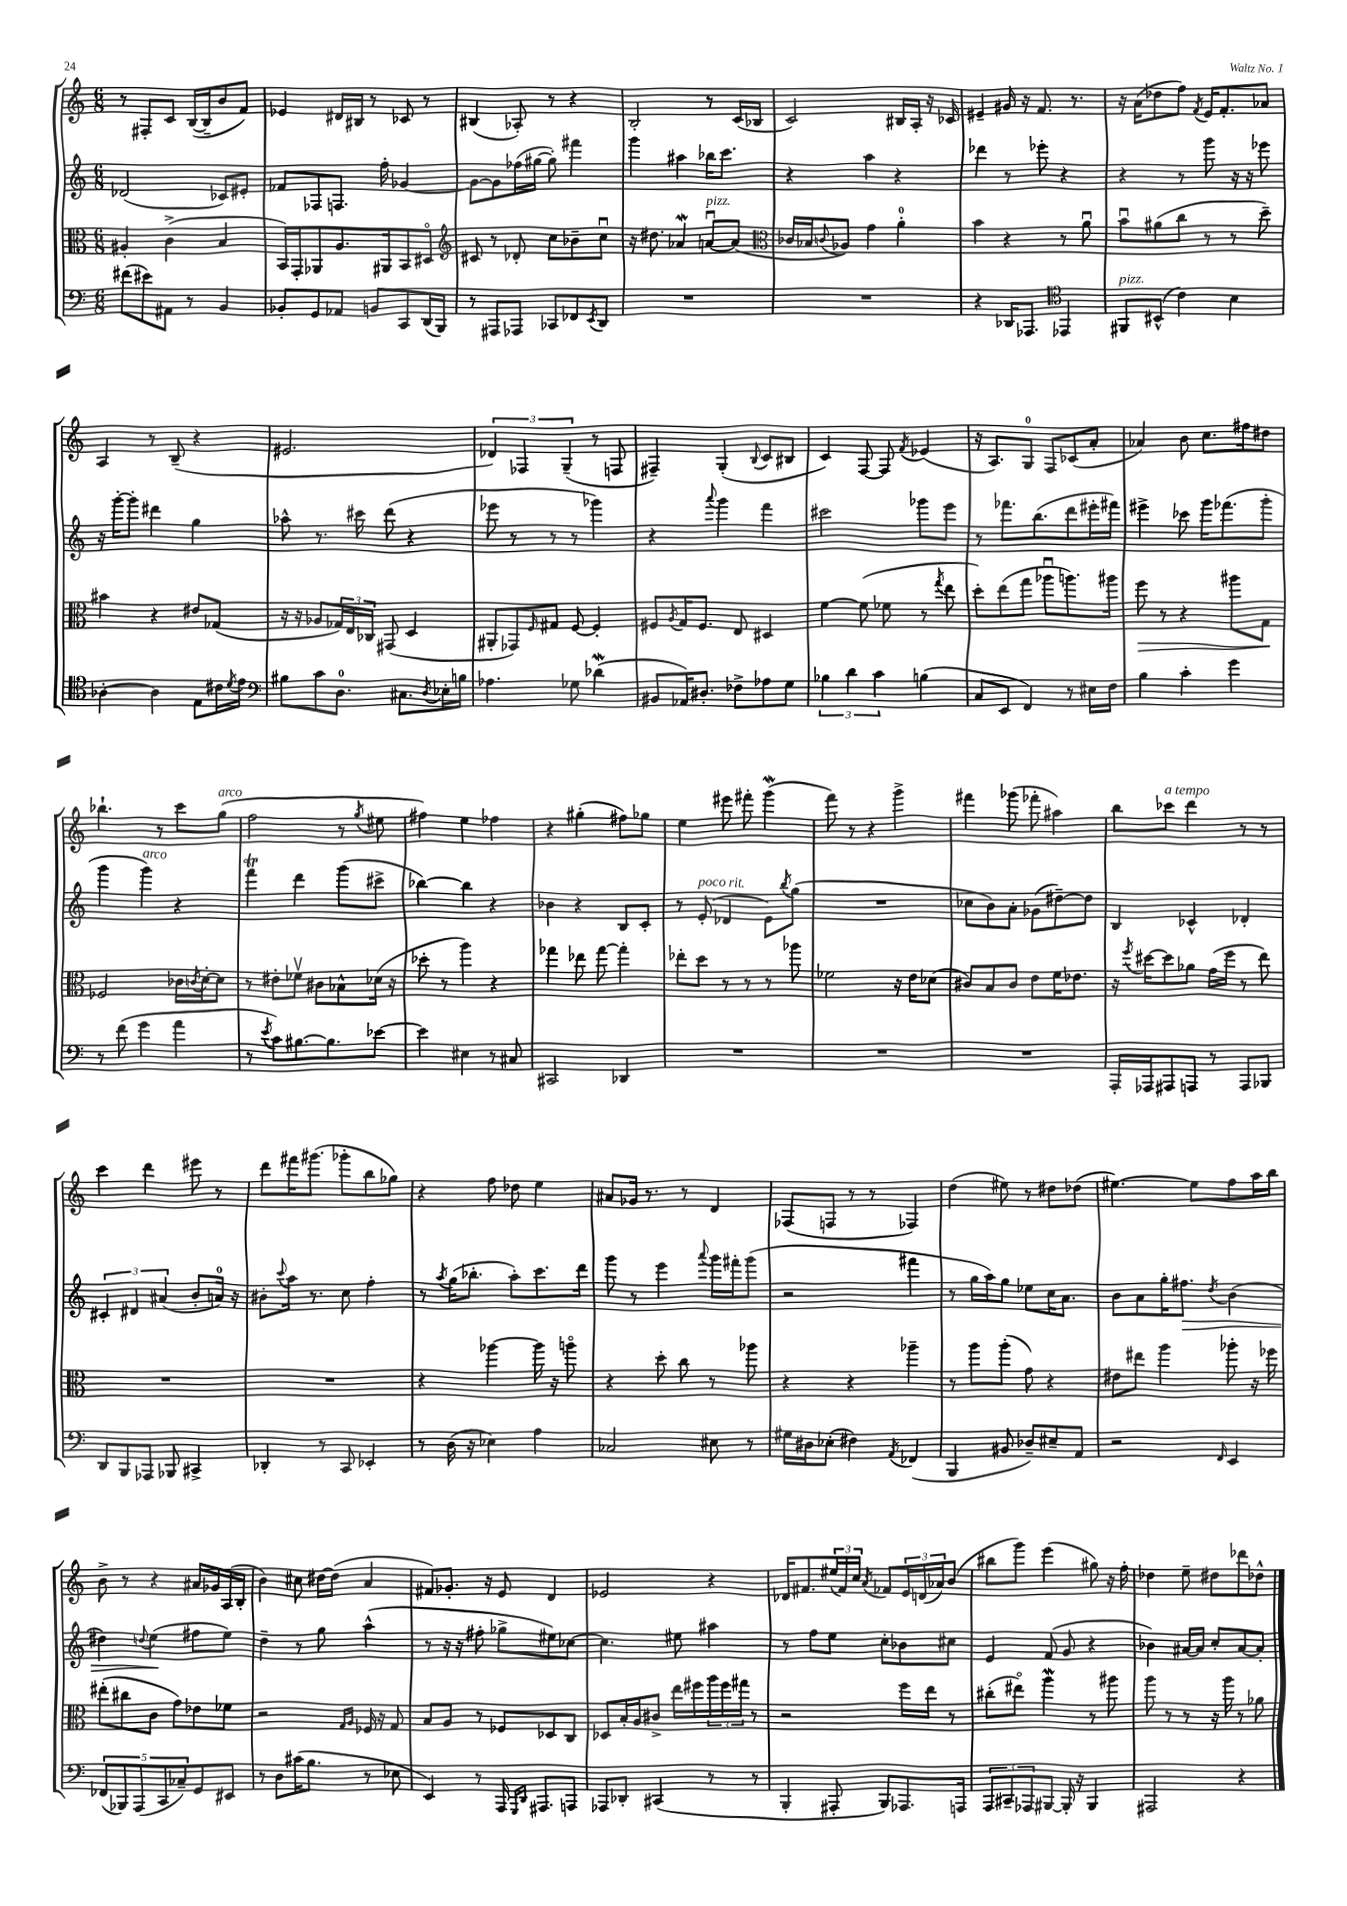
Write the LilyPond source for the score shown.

<<
\new StaffGroup <<
\new Staff = "s0" {
    \clef treble \key c \major \numericTimeSignature \time 6/8
    r8 fis8-. c'8 b16~( b16-- b'8 f'8) |
    ees'4 dis'16 bis16 r8 ces'8 r8 |
    bis4( aes8-.) r8 r4 |
    b2-. r8 c'16( bes16 |
    c'2) bis16 a16-. r16 ces'16 |
    eis'4-- gis'16 r16 f'8. r8. |
    r16 a'16( des''8 f''8) \acciaccatura { f'8 } e'16 f'8.-. aes'8 |
    a4 r8 b8--( r4 |
    eis'2. |
    \tuplet 3/2 { des'4) fes4 g4--( } r8 f8 |
    fis4--) g4-.( \appoggiatura { b8 } c'8 bis8 |
    c'4) f8~ f8 \acciaccatura { f'8 } ees'4( |
    r16 a8.) g8-0 f8 ces'8( a'8-. |
    aes'4) b'8 c''8. fis''16 dis''8 |
    bes''4.-! r8 c'''8 g''8^\markup { \italic "arco" }( |
    f''2 r8 \acciaccatura { g''8 } eis''8 |
    fis''4) e''4 fes''4 |
    r4 gis''4-.( fis''8) ges''8 |
    e''4 eis'''8 fis'''8-. g'''4\mordent( |
    f'''8) r8 r4 g'''4-> |
    fis'''4 ges'''8( fes'''8-. ais''4) |
    b''8 ces'''8^\markup { \italic "a tempo" } d'''4 r8 r8 |
    c'''4 d'''4 eis'''8 r8 |
    d'''8 fis'''16 gis'''8.( ges'''8-. b''8 ges''8) |
    r4 f''8 des''8 e''4 |
    ais'8 ges'16 r8. r8 d'4 |
    fes8( f8 r8 r8 fes4) |
    d''4( eis''8) r8 dis''8 des''8( |
    eis''4.~) eis''8 f''8 a''16 b''16 |
    b'8-> r8 r4 ais'16 ges'16 a16( b16-. |
    b'4) cis''8 dis''16~ dis''16( a'4 |
    fis'8) ges'8.-. r16 e'8 d'4 |
    ees'2 r4 |
    des'16 fis'8. \tuplet 3/2 { eis''16( fis'16) c''16 } \acciaccatura { a'8 } fes'8 \tuplet 3/2 { e'16 d'16( aes'16) } b'8( |
    bis''8 g'''8) e'''4( gis''8) r16 f''16-. |
    des''4 e''8-- dis''8 des'''8 des''8-^ \bar "|." |
}
\new Staff = "s1" {
    \clef treble \key c \major \numericTimeSignature \time 6/8
    des'2( ces'8) eis'8-. |
    fes'8 fes8 f8. f''16-. ges'4~ |
    ges'8~ ges'8 fes''16( gis''16~ gis''8-.) fis'''4 |
    g'''4 ais''4 bes''16 c'''8. |
    r4 a''4 r4 |
    des'''4 r8 ees'''8-. r4 |
    r4 r8 g'''8 r16 r16 ees'''8 |
    r16 g'''16~-. g'''8-. dis'''4 g''4 |
    aes''8-^ r8. cis'''16 d'''8( r4 |
    ees'''8 r8 r8 r8 ges'''4) |
    r4 \appoggiatura { a'''8 } g'''4 f'''4 |
    cis'''2 ges'''8 e'''8 |
    r8 fes'''8. b''8.( d'''8 eis'''16-. fis'''16) |
    eis'''4-> ces'''8 g'''16 fes'''8.( g'''8-. |
    g'''4 g'''4^\markup { \italic "arco" }) r4 |
    f'''4\trill d'''4 g'''8( cis'''8-> |
    bes''4~) bes''4 r4 |
    bes'4 r4 b8 c'8-. |
    r8 e'8-.^\markup { \italic "poco rit." }( des'4 e'8) \acciaccatura { b''8 } g''8( |
    R2. |
    ces''8 b'8) a'8-. ges'8( dis''8~--) dis''8 |
    b4 ces'4-^ des'4-. |
    \tuplet 3/2 { cis'4-. dis'4 ais'4( } b'8-. a'16-0) r16 |
    bis'8-. \appoggiatura { c'''8 } a''16 r8. c''8 f''4-. |
    r8 \acciaccatura { a''8 } g''16( bes''8.-. a''8-.) c'''8. d'''16 |
    g'''8 r8 e'''4 \appoggiatura { a'''8 } g'''16 fis'''16-. g'''8( |
    r2 fis'''4 |
    r8 g''16 a''16) g''8 ees''8 c''16 a'8. |
    b'8 a'8 g''16-. fis''8.\> \acciaccatura { d''8 } b'4( |
    dis''4) \appoggiatura { d''8 } e''4\!( fis''8 e''8) |
    d''4-- r8 g''8 a''4-^( |
    r8 r16 r16 fis''8-. ges''8-> eis''8) ces''8~ |
    ces''4. eis''8 ais''4 |
    r8 f''8 e''8 c''8-. bes'8 cis''8 |
    e'4 f'8( g'8 r4 |
    bes'4) ais'16~ ais'16 c''8-. ais'8~ ais'8-. \bar "|." |
}
\new Staff = "s2" {
    \clef alto \key c \major \numericTimeSignature \time 6/8
    ais4-. c'4->( b4 |
    b,16) g,16-. aes,8 a8. ais,16 b,8 dis8\flageolet |
    \clef treble cis'8 r8 des'8-. c''8 bes'8-- c''8\downbow |
    r16 dis''8. aes'4\mordent a'8~\downbow^\markup { \italic "pizz." } a'8( |
    \clef alto ces'16 bes16 \appoggiatura { c'8 } aes8) g'4 a'4-0-. |
    b'4 r4 r8 a'8\downbow |
    b'8\downbow ais'8( c''8 r8 r8 d''8--) |
    bis'4 r4 eis'8 ges8( |
    r16 r16 aes8 \tuplet 3/2 { ges16) e16 ces16 } gis,8( d4 |
    ais,8-. ges,8) \grace { f16 } gis8 f8~ f4-. |
    fis8 \acciaccatura { a8 } g16 fis8. e8 dis4 |
    f'4~ f'8( fes'8 r8 \acciaccatura { g''8 } e''8 |
    d''8-.) e''8( g''8 aes''8\downbow a''8.) ais''16 |
    f''8\> r8 r4 ais''8 g8\! |
    fes2 ces'16 \acciaccatura { c'8 } d'16~-. d'8 |
    r8 eis'8-. fes'8\upbow cis'8 bes8-^ des'16( r16 |
    des''8-. r8 a''4) r4 |
    ges''4 ees''8 ges''8~ ges''4-. |
    ees''8-. d''8 r8 r8 r8 aes''8 |
    fes'2 r16 e'16 des'8( |
    cis'8) b8 cis'8 e'8 f'16 ees'8. |
    r16 \acciaccatura { f''8 } dis''16~ dis''8 aes'8 g'16( f''16 r8 e''8) |
    R2. |
    R2. |
    r4 aes''4~ aes''16 r16 a''8\flageolet |
    r4 d''8-. c''8 r8 aes''8 |
    r4 r4 aes''4-- |
    r8 a''8 a''8-.( g'8) r4 |
    eis'8 eis''8 a''4 aes''8-. r16 fes''16 |
    eis''8-.( cis''8 c'8 g'8) ees'8 fes'8 |
    r2 \grace { g16 a16 } fes16 r16 g8 |
    b8 a8 r8 fes8 des8 c8 |
    des8 b16-. a16 cis'8-> e''16 fis''16 \tuplet 3/2 { a''16 fis''16 gis''16 } r8 |
    r2 f''16 e''16 r8 |
    cis''8-.( eis''8\flageolet) a''4\mordent r8 ais''8 |
    a''8 r8 r8 r16 a''16 r8 aes'8 \bar "|." |
}
\new Staff = "s3" {
    \clef bass \key c \major \numericTimeSignature \time 6/8
    fis'8( eis'8) ais,8 r8 b,4 |
    bes,8-. g,8 aes,8 b,8 c,8 d,16( b,,16) |
    r8 ais,,8 aes,,8 ces,8 fes,8 \acciaccatura { e,8 } d,8 |
    R2. |
    R2. |
    r4 des,16 aes,,8. \clef tenor ees,4 |
    fis,8^\markup { \italic "pizz." } bis,8-^( c'4) b4 |
    aes4~-. aes4 e8 cis'16 \acciaccatura { d'8 } e'16 |
    \clef bass bis8 c'8 d8.-0 cis8. \acciaccatura { d8 } ees16-. b16 |
    aes4. ges8 des'4\mordent( |
    bis,8 aes,16) dis8.-. fes8-> aes8 g8 |
    \tuplet 3/2 { bes4 d'4 c'4 } b4( |
    c8 e,8 f,4) r8 eis16 f16 |
    b4 c'4-. g'4 |
    r8 f'8( g'4 a'4 |
    r8 \acciaccatura { e'8 } c'8) bis8.~ bis8. ees'8~ |
    ees'4 eis4 r8 cis8 |
    cis,2 des,4 |
    R2. |
    R2. |
    R2. |
    a,,16-. aes,,16 ais,,8 a,,8 r8 a,,8 bes,,8 |
    d,8 b,,8 aes,,8 bes,,8 cis,4-> |
    des,4-. r8 c,8 ees,4-. |
    r8 d16( r16 ees4) a4 |
    ces2 eis8 r8 |
    gis16 dis16 ees8-.( fis4) \acciaccatura { a,8 } fes,4( |
    b,,4 bis,8 des8--) eis8-- a,8 |
    r2 \grace { f,16 } e,4 |
    \tuplet 5/4 { fes,8( bes,,8) a,,8( c,8 ces8--) } g,8 eis,8 |
    r8 d8 cis'16( b8. r8 ees8 |
    e,4) r8 a,,16 \grace { g,,16 d,16 } ais,,8. a,,8 |
    aes,,8 des,8-. cis,4( r8 r8 |
    b,,4-. ais,,8-. b,,8) aes,,8. a,,16 |
    \tuplet 3/2 { a,,8 cis,8-- aes,,8 } bis,,8~ bis,,16-. r16 bis,,4 |
    ais,,2 r4 \bar "|." |
}
>>
>>
\layout { \context { \Score \remove "Bar_number_engraver" } }
